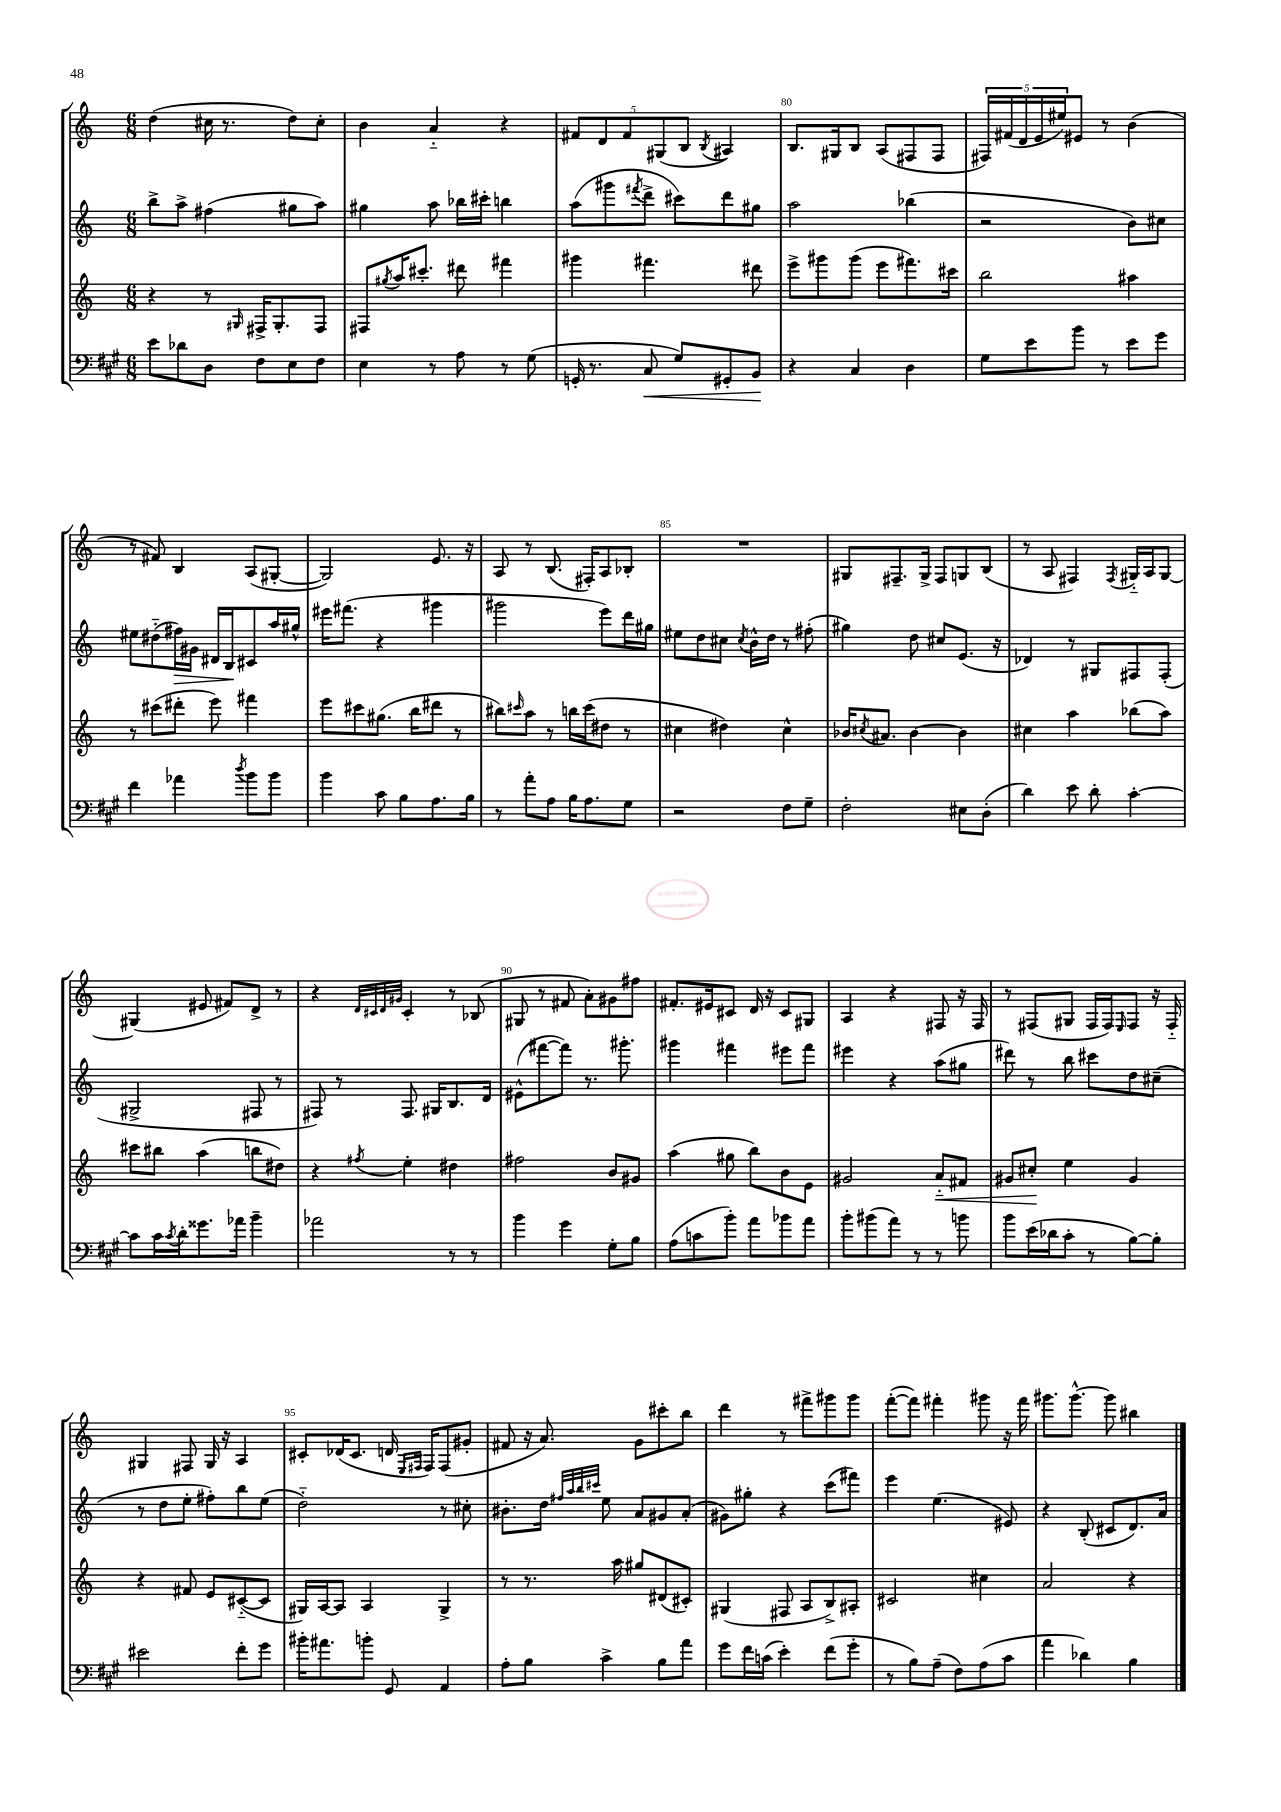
<<
\new StaffGroup <<
\new Staff = "s0" {
    \clef treble \key c \major \numericTimeSignature \time 6/8
    d''4( cis''16 r8. d''8) cis''8-. |
    b'4 a'4-_ r4 |
    \tuplet 5/4 { fis'8 d'8 fis'8 gis8( b8 } \acciaccatura { b8 } ais4) |
    b8. gis16 b8 a8( fis8 fis8 |
    \tuplet 5/4 { fis16) fis'16( d'16 e'16 eis''16) } eis'8 r8 b'4( |
    r8 fis'8) b4 a8( gis8~-. |
    gis2) e'8. r16 |
    a8 r8 b8.( fis16-.) a8 bes8-. |
    R2. |
    gis8 fis8.-- gis16-> fis8 g8 b8( |
    r8 a8 fis4) \acciaccatura { fis8 } gis16-_ a16 gis8~ |
    gis4( eis'8 fis'8) d'8-> r8 |
    r4 \grace { d'32 cis'32 d'32 gis'32 } cis'4-. r8 bes8( |
    gis8 r8 fis'8 a'8-.) gis'8 fis''8 |
    fis'8.-. eis'16 cis'8 d'16 r16 cis'8 gis8 |
    a4 r4 fis8 r16 fis16 |
    r8 fis8( gis8 fis16 fis16) \grace { e16 } fis8 r16 fis16-_ |
    gis4 fis8 gis16 r16 a4 |
    cis'8-. des'16( cis'8. d'16 \grace { e16 fis16 } fis16) fis8( gis'8-. |
    fis'8 r16 a'8.) g'8 cis'''8-. b''8 |
    d'''4 r8 fis'''8-> gis'''8 gis'''8 |
    f'''8~-.( f'''8) fis'''4-. gis'''8 r16 fis'''16 |
    gis'''8. gis'''8.~-^ gis'''8 bis''4 \bar "|." |
}
\new Staff = "s1" {
    \clef treble \key c \major \numericTimeSignature \time 6/8
    b''8-> a''8-> fis''4( gis''8 a''8) |
    gis''4 a''8 bes''16 cis'''16-. b''4 |
    a''8( gis'''8 \acciaccatura { fis'''8 } d'''8-> cis'''8) d'''8 gis''8 |
    a''2 bes''4( |
    r2 b'8) cis''8 |
    eis''8 dis''8-_( fis''16\>) gis'16 dis'16 b16\! cis'8 a''16 gis''16-^ |
    eis'''16 fis'''8.( r4 gis'''4 |
    gis'''2 e'''8) d'''16 gis''16 |
    eis''8 d''8 cis''8 \acciaccatura { cis''8 } b'16-^ d''16 r8 fis''8-.( |
    gis''4) d''8 cis''8 e'8.( r16 |
    des'4) r8 gis8 fis8 fis8-.( |
    gis2-> fis8 r8 |
    fis8) r8 fis8. gis16 b8. d'16 |
    eis'8-^( fis'''8~ fis'''8) r8. gis'''8.-. |
    gis'''4 fis'''4 eis'''8 fis'''8 |
    eis'''4 r4 a''8( gis''8 |
    dis'''8) r8 b''8 cis'''8 d''8 cis''8--( |
    r8 d''8 e''8-. fis''8-.) b''8 e''8( |
    d''2-_) r8 cis''8-. |
    bis'8.-. d''16 \grace { fis''32 a''32 b''32 cis'''32 } e''8 a'8 gis'8 a'8-.( |
    gis'8) gis''8-. r4 c'''8( fis'''8) |
    e'''4 e''4.( eis'8) |
    r4 b8-.( cis'8 d'8.) a'16 \bar "|." |
}
\new Staff = "s2" {
    \clef treble \key c \major \numericTimeSignature \time 6/8
    r4 r8 \grace { gis16 } fis16-> gis8.-. fis8 |
    fis8 \acciaccatura { gis''8 } a''16 cis'''8.-. dis'''8 fis'''4 |
    gis'''4 fis'''4. dis'''8 |
    e'''8-> gis'''8 gis'''8( e'''8 fis'''8.) cis'''16 |
    b''2 ais''4 |
    r8 cis'''8( dis'''8-. e'''8) fis'''4 |
    e'''8 cis'''8 gis''8.( b''16 dis'''8 r8 |
    bis''8) \grace { cis'''16 } a''8 r8 b''16 cis'''16( dis''8 r8 |
    cis''4 dis''4) cis''4-^ |
    bes'16 \acciaccatura { cis''8 } ais'8. bes'4~ bes'4 |
    cis''4 a''4 bes''8( a''8) |
    cis'''8 bis''8 a''4( b''8 dis''8) |
    r4 \acciaccatura { fis''8 } e''4-. dis''4 |
    fis''2 b'8 gis'8 |
    a''4( gis''8 b''8) b'8 e'8 |
    gis'2 a'8-_\< fis'8 |
    gis'8 cis''8-.\! e''4 gis'4 |
    r4 fis'8 e'8 cis'8~-_( cis'8 |
    gis16) a16~ a8 a4 gis4-> |
    r8 r8. a''16 gis''8 dis'8( cis'8-.) |
    gis4( fis8 a8 b8->) ais8-. |
    cis'2 cis''4 |
    a'2 r4 \bar "|." |
}
\new Staff = "s3" {
    \clef bass \key a \major \numericTimeSignature \time 6/8
    e'8 des'8 d8 fis8 e8 fis8 |
    e4 r8 a8 r8 gis8( |
    g,16-. r8. cis8\< gis8) gis,8-. b,8\! |
    r4 cis4 d4 |
    gis8 e'8 b'8 r8 e'8 gis'8 |
    fis'4 aes'4 \acciaccatura { d''8 } b'8 b'8 |
    b'4 cis'8 b8 a8. b16 |
    r8 a'8-. a8 b16 a8. gis8 |
    r2 fis8 gis8-- |
    fis2-. eis8 d8-.( |
    d'4) e'8 d'8-. cis'4~-. |
    cis'8 cis'16 \acciaccatura { cis'8 } d'16-. gisis'8. aes'16 b'4-- |
    aes'2 r8 r8 |
    b'4 gis'4 gis8-. b8 |
    a8( c'8 b'8-.) a'8 bes'8 a'8 |
    b'8-. bis'8( a'8) r8 r8 b'8 |
    b'8 e'16( des'16 cis'8-. r8 b8~) b8-. |
    eis'2 fis'8-. gis'8 |
    bis'16-. ais'8. b'8-. gis,8 a,4 |
    a8-. b8 cis'4-> b8 a'8 |
    gis'8 fis'16 c'16( e'4-.) fis'8( gis'8-. |
    r8 b8) a8--( fis8) a8( cis'8 |
    a'4 des'4) b4 \bar "|." |
}
>>
>>
\layout { \context { \Score currentBarNumber = #77 \override BarNumber.break-visibility = ##(#f #t #t) barNumberVisibility = #(every-nth-bar-number-visible 5) } }
